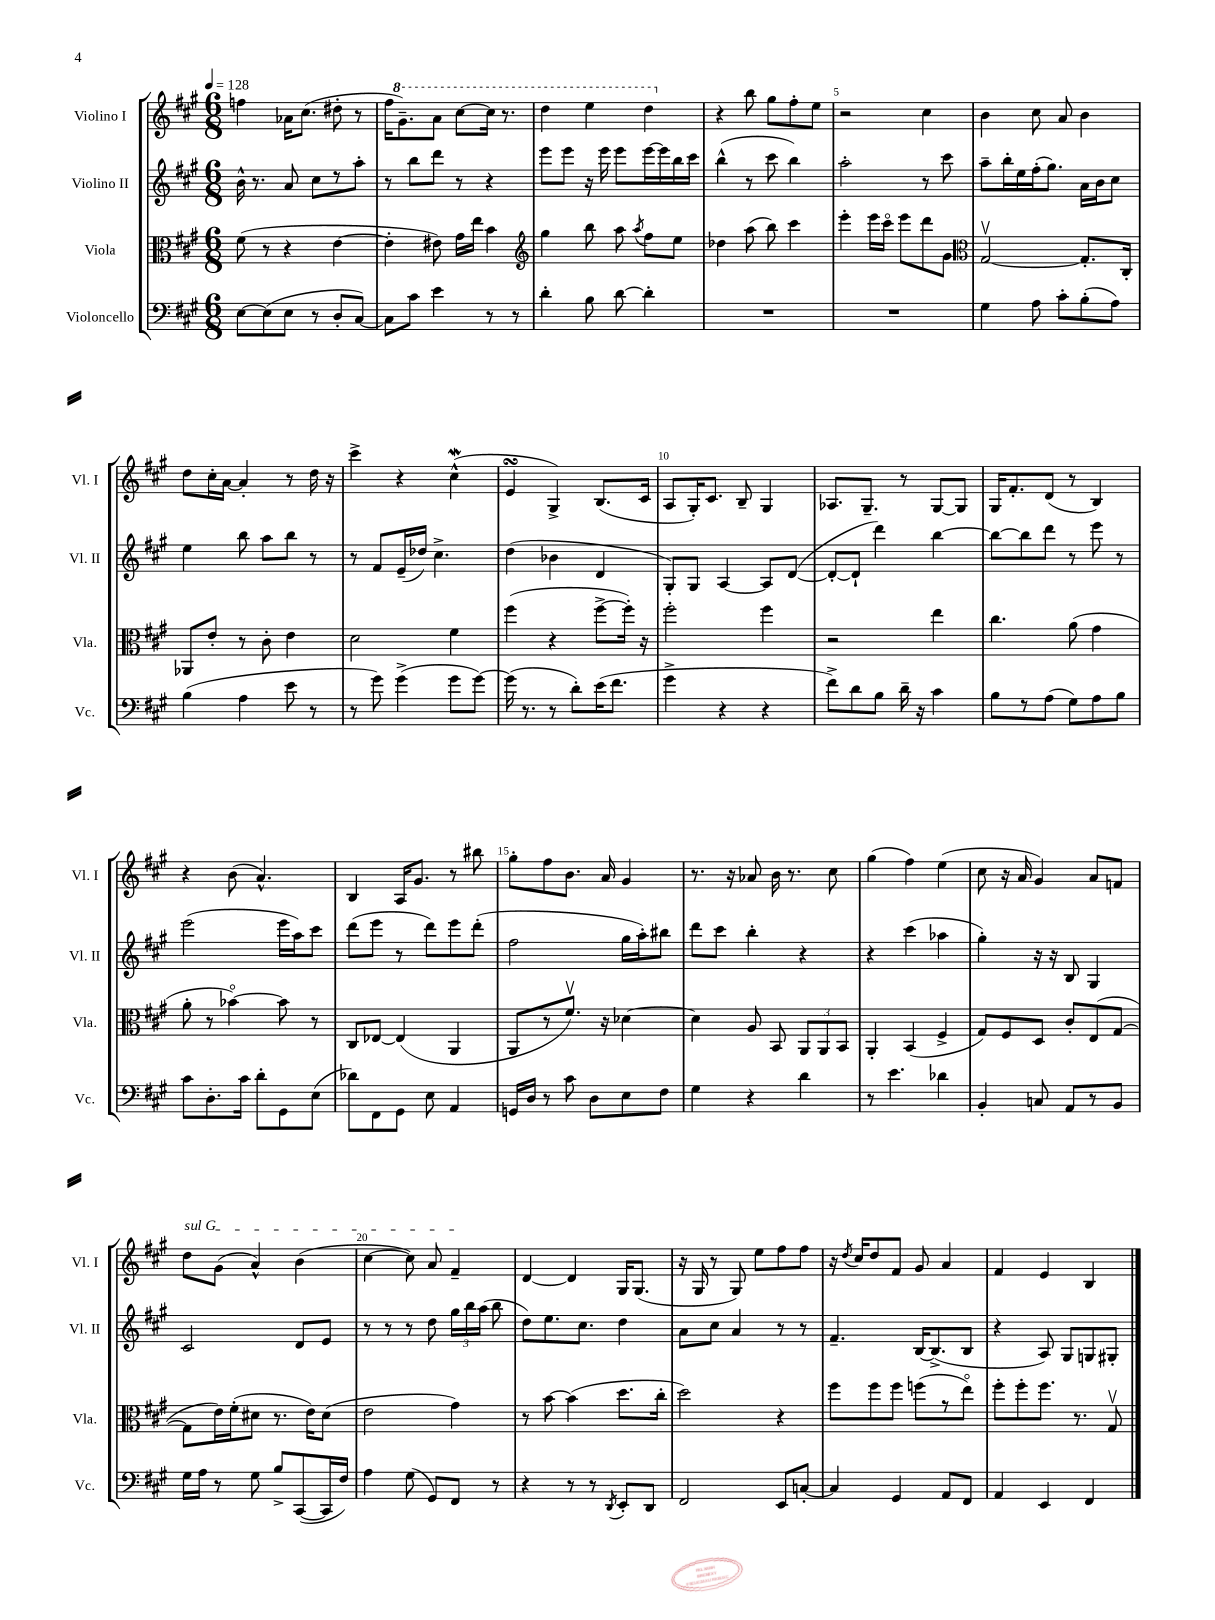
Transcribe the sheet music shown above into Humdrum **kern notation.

**kern	**kern	**kern	**kern
*part4	*part3	*part2	*part1
*staff4	*staff3	*staff2	*staff1
*I"Violoncello	*I"Viola	*I"Violino II	*I"Violino I
*I'Vc.	*I'Vla.	*I'Vl. II	*I'Vl. I
*clefF4	*clefC3	*clefG2	*clefG2
*k[f#c#g#]	*k[f#c#g#]	*k[f#c#g#]	*k[f#c#g#]
*M6/8	*M6/8	*M6/8	*M6/8
*MM128	*MM128	*MM128	*MM128
=1	=1	=1	=1
[8E\L	(8f#\	16b^^\	4ffn\
.	.	8.r	.
(8E\]	8r	.	.
8E\J	4r	8a/	16a-X\KL
.	.	.	(8.cc#\J
8r	.	8cc#\L	.
8D'/L	[4e\	8r	8dd#X'\
[8C#/J)	.	8aa'\J	8r
=2	=2	=2	=2
8C#\L]	4e'\]	8r	16ff#\KL
*	*	*	*8va
.	.	.	8.gg#~\)
8c#\J	.	8bb\L	.
4e\	8e#X\)	8ddd\J	8aa\J
.	16g#\LL	8r	[8ccc#\L
.	16ee\JJ	.	.
8r	4b\	4r	16ccc#\Jk]
.	.	.	8.r
8r	.	.	.
=3	=3	=3	=3
*	*clefG2	*	*
4d'\	4gg#\	8eee\L	4ddd\
.	.	8eee\J	.
8B\	8bb\	16r	4eee\
.	.	16eee\	.
[8d\	8aa\	8eee\L	.
.	8qaa/	.	.
4d'\]	8ff#\L	[16eee\L	4ddd\
.	.	16eee\]	.
.	8ee\J	16bb\	.
.	.	16ccc#\JJ	.
=4	=4	=4	=4
*	*	*	*X8va
2.r	4dd-X\	(4bb^^\	4r
.	(8aa\	8r	8bb\
.	8bb\)	8ccc#\	8gg#\L
.	4ccc#\	4bb\)	8ff#'\
.	.	.	8ee\J
=5	=5	=5	=5
2.r	4eee'\	2aa'\	2r
.	16eee\LL	.	.
.	16ccc#\JJ	.	.
.	8eee\L	.	.
.	8ddd\	8r	4cc#\
.	8g#\J	8ccc#\	.
=6	=6	=6	=6
*	*clefC3	*	*
4G#\	[2G#v/	8aa~\L	4b\
.	.	16bb'\L	.
.	.	16ee\	.
8A\	.	(16ff#'\J	8cc#\
.	.	8.gg#\J)	.
8c#'\L	.	.	8a/
(8B'\	8.G#'/L]	16a\LL	4b\
.	.	16b\J	.
8A\J)	.	8cc#\J	.
.	16C#'/Jk	.	.
!!LO:LB:g=z
=7	=7	=7	=7
(4B\	8AA-X/L	4ee\	8dd\L
.	8e'/J	.	16cc#'\L
.	.	.	[16a\JJ
4A\	8r	8bb\	4a'/]
.	8c#'\	8aa\L	.
8e\	4e\	8bb\J	8r
8r	.	8r	16dd\
.	.	.	16r
=8	=8	=8	=8
8r	2d\	8r	4ccc#^\
8g#\)	.	8f#/L	.
(4g#^\	.	(16e~/L	4r
.	.	16dd-X/JJ)	.
.	.	4.cc#^\	.
8g#\L	4f#\	.	(4cc#W^^\
[8g#\J)	.	.	.
=9	=9	=9	=9
(16g#\]	(4ff#\	(4dd\	4esSSS/
8.r	.	.	.
8r	4r	4b-X\	4G#^/)
8d'\L)	.	.	.
(16e\K	[8ff#^\L	4d/	(8.B/L
8.f#\J	.	.	.
.	16ff#'\Jk])	.	.
.	16r	.	16c#/Jk
=10	=10	=10	=10
4g#^\	2ff#'\	8G#'/L)	8A/L
.	.	8G#/J	16G#'/K)
.	.	.	8.c#/J
4r	.	[4A/	.
.	.	.	8B~/
4r	4ff#\	8A/L]	4G#/
.	.	([8d/J	.
=11	=11	=11	=11
8f#^\L)	2r	8d'/L_	8.A-X/L
8d\	.	8d`/J]	.
.	.	.	8.G#~/J
8B\J	.	4ddd\)	.
16d~\	.	.	8r
16r	.	.	.
4c#\	4ee\	[4bb\	[8G#/L
.	.	.	8G#/J]
=12	=12	=12	=12
8B\L	4.cc#\	8bb\L_	16G#/KL
.	.	.	8.f#'/
8r	.	8bb\]	.
(8A\J	.	8ddd\J	(8d/J
8G#\L)	(8a\	8r	8r
8A\	4g#\	8eee\	4B/)
8B\J	.	8r	.
!!LO:LB:g=z
=13	=13	=13	=13
8c#\L	8a'\	(2eee\	4r
8.D'\	8r	.	.
.	[4b-X\)	.	(8b\
16c#\Jk	.	.	.
8d'\L	.	.	4.a^^/)
8GG#\	8b-\]	16eee\LL	.
.	.	16aa\J)	.
(8E\J	8r	8ccc#\J	.
=14	=14	=14	=14
8d-X\L)	8C#/L	(8ddd\L	4B/
8FF#\	[8E-X/J	8eee\J	.
8GG#\J	(4E-/]	8r	16A/KL
.	.	.	8.g#/J
8E\	.	8ddd\L)	.
4AA/	4AA/	8eee\	8r
.	.	(8ddd'\J	8bb#X\
=15	=15	=15	=15
16GGn/LL	8AA/L	2ff#\	8gg#'\L
16D/JJ	.	.	.
8r	8r	.	8ff#\
8c#\	8.f#v/J)	.	8.b\J
8D\L	.	.	.
.	16r	.	16a/
8E\	[4d-X\	16gg#\LL	4g#/
.	.	16aa'\J)	.
8F#\J	.	8bb#X\J	.
=16	=16	=16	=16
4G#\	4d-\]	8ddd\L	8.r
.	.	8ccc#\J	.
.	.	.	16r
4r	8A/	4bb'\	8a-X/
.	8BB/	.	16b\
.	.	.	8.r
4d\	12AA/L	4r	.
.	12AA/	.	.
.	.	.	8cc#\
.	12BB/J	.	.
=17	=17	=17	=17
8r	4AA'/	4r	(4gg#\
4.e\	.	.	.
.	(4BB/	(4ccc#\	4ff#\)
4d-X\	4F#^/	4aa-X\	(4ee\
=18	=18	=18	=18
4BB'/	8G#/L)	4gg#'\)	8cc#\
.	8F#/	.	16r
.	.	.	16a/
8Cn/	8D/J	16r	4g#/)
.	.	16r	.
8AA/L	8c#'/L	8B/	.
8r	(8E/	4G#/	8a/L
8BB/J	[8G#/J	.	8fn/J
!!LO:LB:g=z
=19	=19	=19	=19
!	!	!	!LO:TX:a:i:t=sul G
16G#\LL	8G#\L]	2c#/	8dd\L
16A\JJ	.	.	.
8r	16e\L)	.	(8g#\J
.	(16f#'\J	.	.
8G#\	8d#X\J	.	4a^^/)
8B^/L	8.r	.	.
([8CC#/	.	8d/L	(4b\
.	16e\KL)	.	.
16CC#/L]	(8d#\J	8e/J	.
16F#/JJ)	.	.	.
=20	=20	=20	=20
4A\	2e\	8r	[4cc#\
.	.	8r	.
(8G#\	.	8r	8cc#\])
8GG#/L)	.	8dd\	8a/
8FF#/J	4g#\)	24gg#\LL	4f#~/
.	.	24bb\	.
.	.	(24aa\JJ	.
8r	.	8bb\	.
=21	=21	=21	=21
4r	8r	8dd\L)	[4d/
.	[8b\	8.ee\	.
8r	(4b\]	.	4d/]
.	.	8.cc#\J	.
8r	.	.	.
8qDD/	.	.	.
8EE'/L	8.dd\L	4dd\	16G#/KL
.	.	.	(8.G#/J
8DD/J	.	.	.
.	16cc#'\Jk	.	.
=22	=22	=22	=22
2FF#/	2dd\)	8a\L	16r
.	.	.	16G#/
.	.	8cc#\J	8r
.	.	4a/	8G#/)
.	.	.	8ee\L
8EE/L	4r	8r	8ff#\
[8Cn'/J	.	8r	8ff#\J
=23	=23	=23	=23
4C/]	8ff#\L	4.f#~/	16r
.	.	.	8qdd/
.	.	.	16cc#/KL
.	8ff#\	.	8dd/
4GG#/	8ff#\J	.	8f#/J
.	(8ffn\L	[16B/KL	8g#/
.	.	(8.B^/]	.
8AA/L	8r	.	4a/
8FF#/J	8ee\J)	8B/J	.
=24	=24	=24	=24
4AA/	8ff#'\L	4r	4f#/
.	8ff#'\	.	.
4EE/	8.ff#\J	8A/)	4e/
.	.	8G#/L	.
.	8.r	.	.
4FF#/	.	8Gn/	4B/
.	8G#v/	8G#X'/J	.
==	==	==	==
*-	*-	*-	*-
